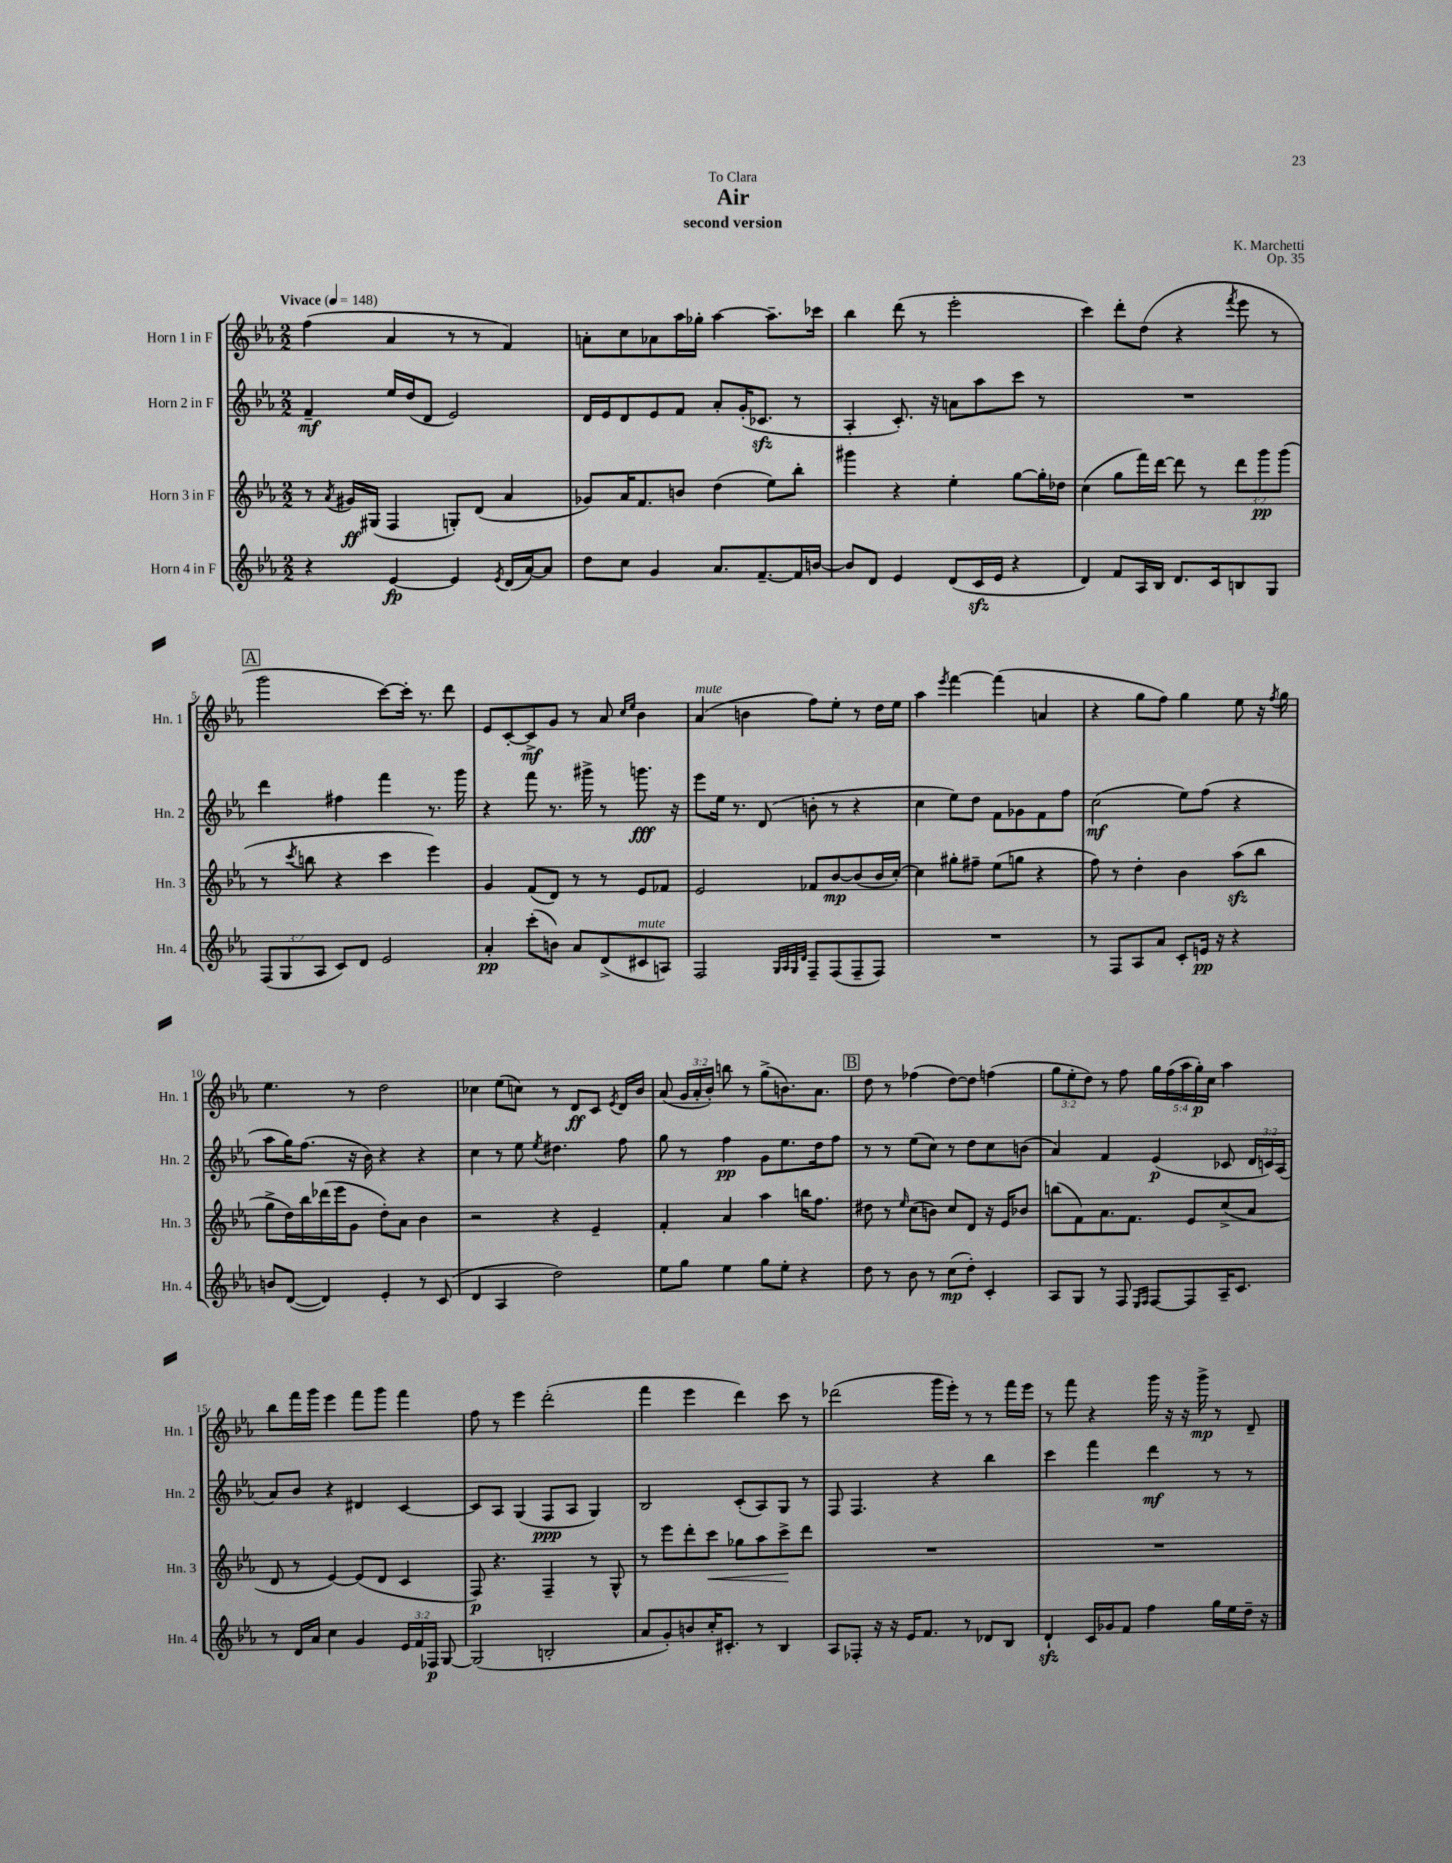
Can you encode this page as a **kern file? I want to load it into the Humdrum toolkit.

**kern	**kern	**kern	**kern
*staff4	*staff3	*staff2	*staff1
*clefG2	*clefG2	*clefG2	*clefG2
*k[b-e-a-]	*k[b-e-a-]	*k[b-e-a-]	*k[b-e-a-]
*M2/2	*M2/2	*M2/2	*M2/2
*MM148	*MM148	*MM148	*MM148
4r	8r	4f~/	(4ff\
.	8qa-/	.	.
.	16g#/LL	.	.
.	(16G#/JJ	.	.
[4e-/	4F/	16ee-/LL	4a-/
.	.	(16dd/J	.
.	.	8d/J	.
4e-/]	8G'/L)	2e-/)	8r
.	(8d/J	.	8r
8qe-/	.	.	.
(16d/LL	4a-/	.	4f/)
[16a-/J)	.	.	.
8a-/]J	.	.	.
=	=	=	=
8dd\L	8g-/L)	16d/LL	8a'\L
.	.	16e-/J	.
8cc\J	16a-/K	8d/	8cc\
.	8.f/	.	.
4g/	.	8e-/	8a-\
.	8b/J	8f/J	16aa-\L
.	.	.	16gg-'\JJ
8.a-/L	(4dd\	8a-'/L	[4aa-\
.	.	(16g'/K	.
[8.f~/	.	8.c-/J	.
.	8ee-\L)	.	8.aa-~\]L
16f/]L	8bb-'\J	8r	.
[16b/JJ	.	.	16ccc-\Jk
=	=	=	=
8b/]L	4ggg#\	4A-'/	4bb-\
8d/J	.	.	.
4e-/	4r	8.c'/)	(8ddd\
.	.	.	8r
.	.	16r	.
(8d/L	4ee-'\	8a\L	2eee-'\
16c/L	.	8aa-\	.
16e-/JJ	.	.	.
4r	[8gg\L	8ccc\J	.
.	16gg'\]L	8r	.
.	16dd-\JJ	.	.
=	=	=	=
4d/)	(4cc\	1r	4ccc\)
8f/L	8gg\L	.	8ddd'\L
16A-/L	16fff\L)	.	(8dd\J
16B-/JJ	[16ddd\JJ	.	.
8.d/L	8ddd\]	.	4r
.	8r	.	.
16c/k	.	.	.
.	.	.	8qfff/
8B/	12ddd\L	.	8eee-\
.	12ggg\	.	.
8G/J	.	.	8r
.	(12ggg\J	.	.
=	=	=	=
(12F/L	8r	4ddd\	2ggg\
12G/	.	.	.
.	8qccc/	.	.
.	8bb\	.	.
12A-/J	.	.	.
8c/L)	4r	4ff#\	.
8d/J	.	.	.
2e-/	4ccc\	4fff\	[8ccc\L)
.	.	.	16ccc'\]Jk
.	.	.	8.r
.	4eee-\)	8.r	.
.	.	.	8ddd\
.	.	16ggg\	.
=	=	=	=
4a-'/	4g/	4r	8e-/L
.	.	.	[8c'/
(8ccc'\L	(8f/L	8fff\	8c^/]
8b\J)	8d/J)	8.r	8g/J
8a-/L	8r	.	8r
.	.	16ggg#^\	.
(8d^/	8r	8r	8a-/
.	.	.	16qqcc/LL
.	.	.	16qqee-/JJ
8c#/	8e-/L	8.ggg\	4b-\
8A/J)	8f-/J	.	.
.	.	16r	.
=	=	=	=
2F/	2e-/	8eee-\L	(4a-/
.	.	16ee-\Jk	.
.	.	8.r	.
.	.	.	4b\
.	.	(8d/	.
32qqG/LLL	.	.	.
32qqA-/	.	.	.
32qqG/	.	.	.
32qqd/JJJ	.	.	.
8F~/L	8f-/L	8b'\	8ff\L)
(8F/	[8b-/	8r	8ee-'\J
8F~/	(8b-/]	4r	8r
8F/J)	16b-/L	.	16dd\LL
.	[16cc'/JJ)	.	16ee-\JJ
=	=	=	=
1r	4cc\]	4cc\	4aa-\
.	.	.	8qeee-/
.	8gg#'\L	8ee-\L)	[4fff\
.	8ff#~\J	8dd\J	.
.	(8ee-\L	8f\L	(4fff\]
.	8gg\J	8g-\	.
.	4r	8f\	4a/
.	.	8ff\J	.
=	=	=	=
8r	8ff\)	(2cc\	4r
8F/L	8r	.	.
8A-/	4dd'\	.	8gg\L
8a-/J	.	.	8ff\J)
8c'/L	4b-\	8ee-\L)	4gg\
16e/Jk	.	(8ff\J	.
16r	.	.	.
4r	(8aa-\L	4r	8ee-\
.	8bb-\J	.	16r
.	.	.	8qff/
.	.	.	16gg\
=	=	=	=
8b/L	8gg^\L	8aa-\L	4.ee-\
([8d/J	16dd\L)	16gg\K)	.
.	16bb-\	(8.ff\J	.
4d/])	(16ddd-\	.	.
.	16eee-\J	.	.
.	8g\J	16r	8r
.	.	16b-\)	.
4e-'/	8dd'\L)	4r	2dd\
.	8a-\J	.	.
8r	4b-\	4r	.
(8c/	.	.	.
=	=	=	=
4d/	2r	4cc\	4cc-\
4A-/	.	8r	(8ee-\L
.	.	8ee-\	8cc\J)
.	.	8qee-/	.
2dd\)	4r	4.dd#\	8r
.	.	.	8d/L
.	4e-~/	.	8c/J
.	.	.	8qe-/
.	.	8ff\	16d/LL
.	.	.	16b-/JJ
=	=	=	=
8ee-\L	4f'/	8gg\	(8a-/
8gg\J	.	8r	24g/LL
.	.	.	24a-'/
.	.	.	24b-'/JJ)
4ee-\	4a-/	4ff\	8bb\
.	.	.	8r
8gg\L	4aa-\	8g\L	(8gg^\L
8ee-'\J	.	8.ee-\	8.b\)
4r	16bb\LK	.	.
.	8.ff\J	16dd\k	8.a-\J
.	.	8ff\J	.
=	=	=	=
8dd\	8dd#\	8r	8dd\
8r	8r	8r	8r
.	16qqee-/	.	.
8b-\	(8cc\L	(8ee-\L	(4ff-\
8r	8b\J)	8cc\J)	.
(8cc\L	8cc/L	8r	[8dd\L)
8dd'\J)	8d/J	8dd\L	8dd\]J
4c'/	16r	8cc\	(4ff\
.	16e-/LK	.	.
.	8b-/J	(8b\J	.
=	=	=	=
8A-/L	(8bb\L	4a-/)	12gg\L
.	.	.	12ee-'\
8G/J	8f\)	.	.
.	.	.	12dd\J)
8r	8.a-\	4f/	8r
8F/	.	.	8ff\
.	8.f\J	.	.
16qqE-/LL	.	.	.
16qqF/JJ	.	.	.
[8F/L	.	(4e-/	20gg\LL
.	.	.	(20ff\
.	.	.	20aa-\
8F/]	8e-/L	.	.
.	.	.	20gg'\)
.	.	.	20cc\JJ
16A-~/K	(8cc^/	8c-/	4aa-\
8.c/J	.	.	.
.	8a-/J	24d/LL	.
.	.	24c/)	.
.	.	(24A-/JJ	.
=	=	=	=
8r	8d/	8a-/L)	8bb-\L
16d/LL	8r	8b-/J	16fff\L
16a-/JJ	.	.	16ggg\JJ
4cc\	[4e-/)	4r	4eee-\
4g/	(8e-/]L	4d#/	8fff\L
.	8d/J	.	8ggg\J
24e-/LL	4c/	[4c/	4fff\
24f/	.	.	.
24F-/JJ	.	.	.
[8G/	.	.	.
=	=	=	=
(2G/]	8F/)	8c/]L	8ff\
.	4.r	8A-/J	8r
.	.	(4G/	4eee-\
2B'/	4F~/	8F/L	(2ddd'\
.	.	8A-/J	.
.	8r	4G/)	.
.	8G^^/	.	.
=	=	=	=
8a-/L	8r	2B-/	4fff\
8g'/)	8eee-\L	.	.
8b/	8ddd'\	.	4eee-\
16cc'/K	8ccc\J	.	.
8.c#'/J	.	.	.
.	8gg-\L	(8c'/L	4ddd\)
8r	8aa-\	8A-/)	.
4B-/	8ccc^\	8G/J	8ccc\
.	8ddd\J	8r	8r
=	=	=	=
8A-/L	1r	8F/	(2ddd-\
8F-'/J	.	4.F/	.
16r	.	.	.
16r	.	.	.
16e-/LK	.	.	.
8.f/J	.	.	.
.	.	4r	16ggg\LL
.	.	.	16eee-'\JJ)
8r	.	.	8r
8d-/L	.	4bb-\	8r
8B-/J	.	.	16fff\LL
.	.	.	16eee-\JJ
=	=	=	=
4d`/	1r	4ccc\	8r
.	.	.	8fff\
16c/LL	.	4fff\	4r
16g-/J	.	.	.
8f/J	.	.	.
4ff\	.	4ddd\	16ggg\
.	.	.	16r
.	.	.	16r
.	.	.	16ggg^\
16gg\LL	.	8r	8r
16ee-\	.	.	.
16dd~\JJ	.	8r	8d~/
16r	.	.	.
==	==	==	==
*-	*-	*-	*-
